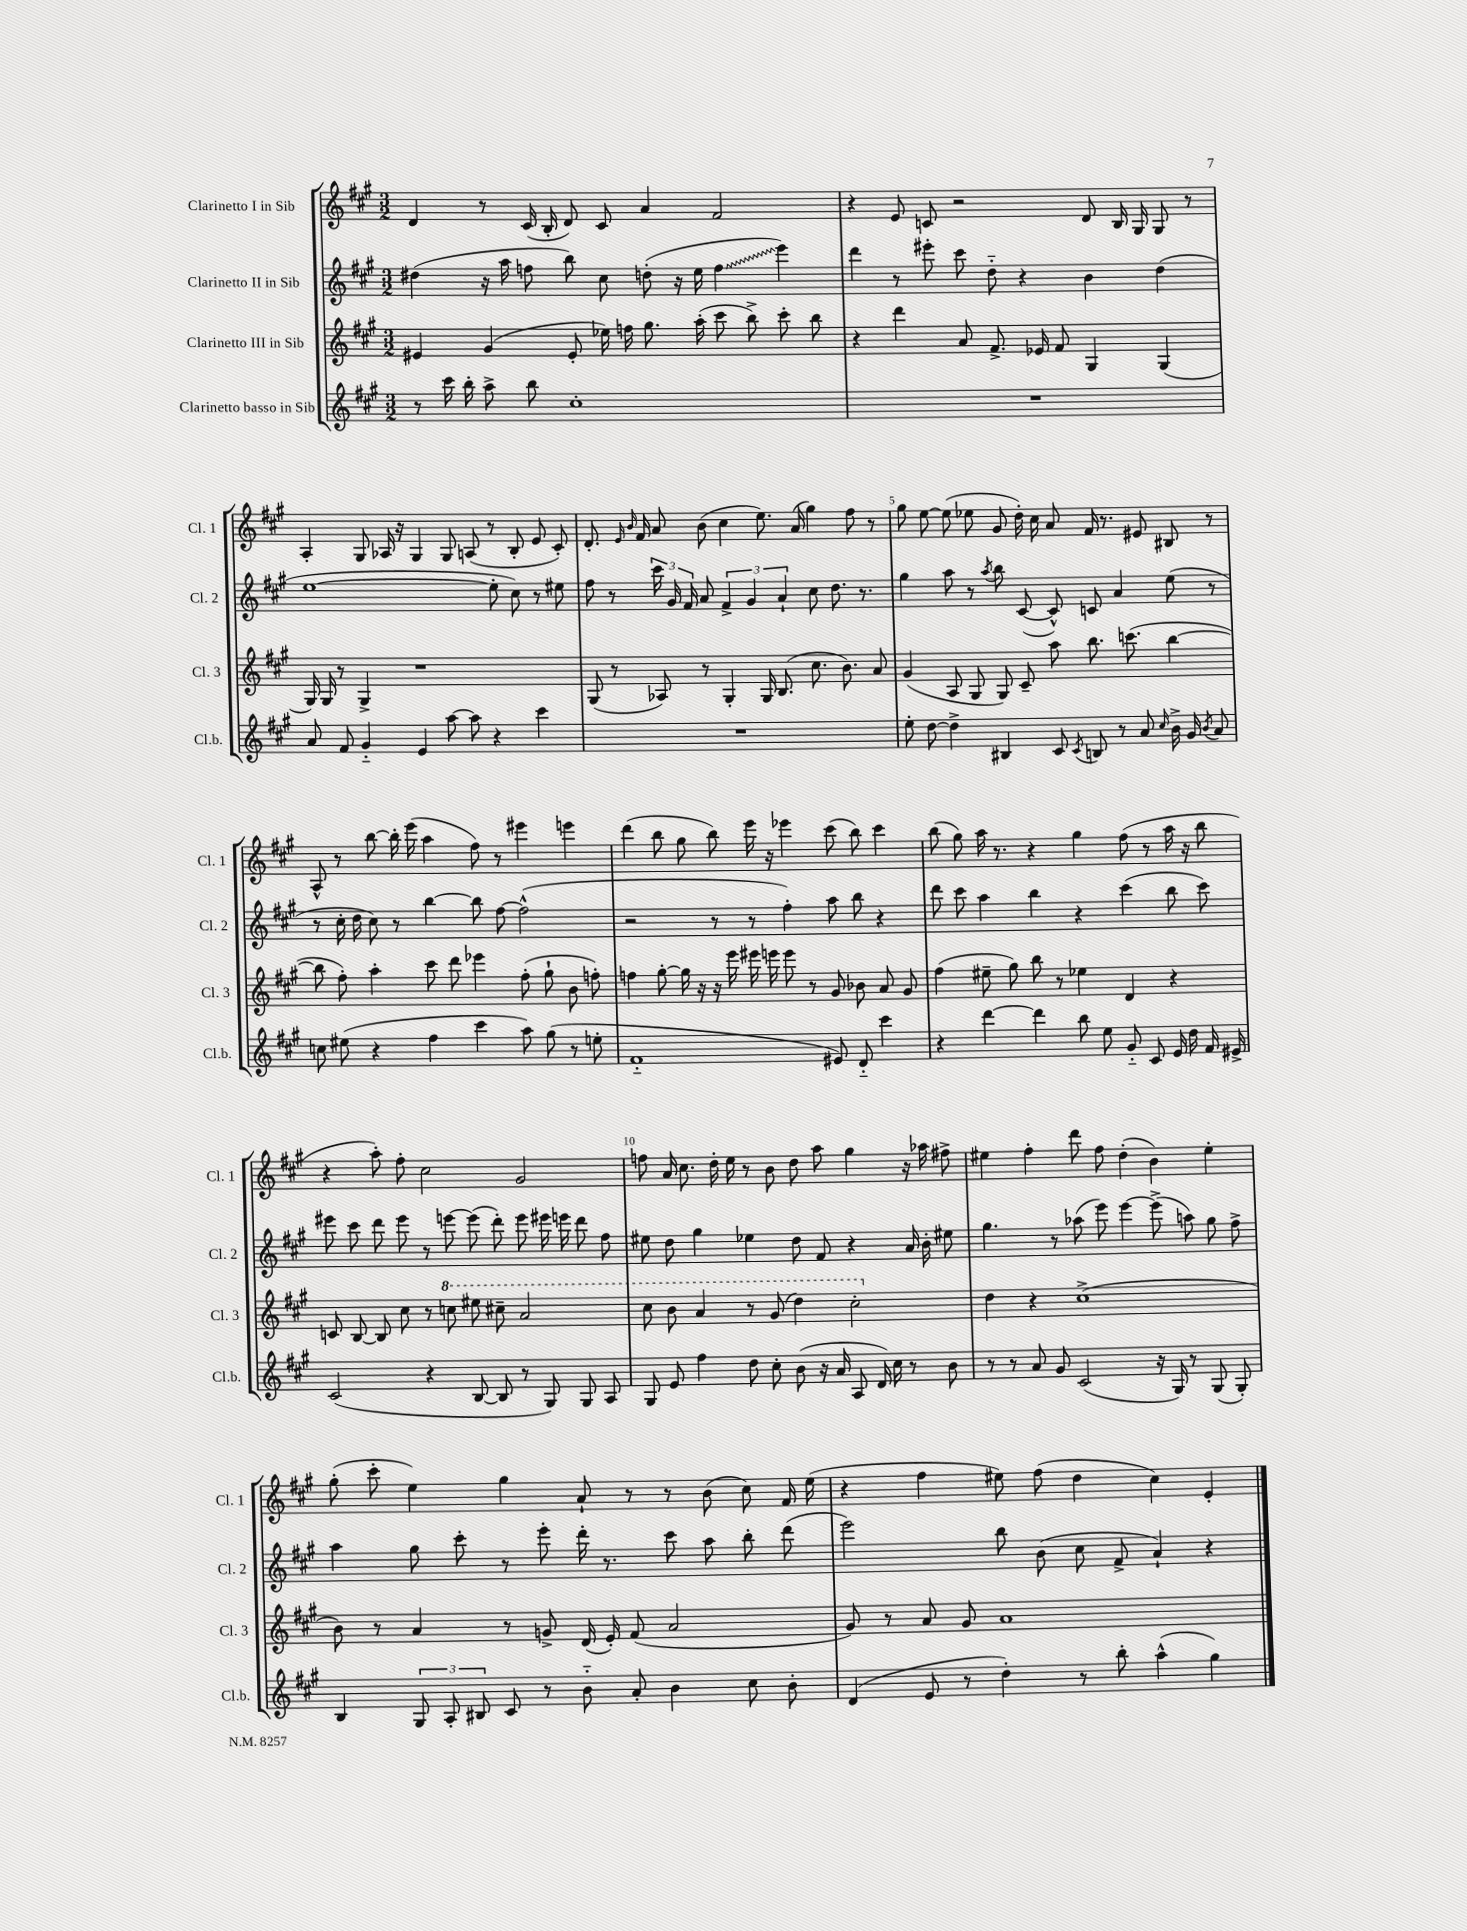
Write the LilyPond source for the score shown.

<<
\new StaffGroup <<
\new Staff = "s0" \with { instrumentName = "Clarinetto I in Sib" shortInstrumentName = "Cl. 1" } {
    \clef treble \key a \major \numericTimeSignature \time 3/2
    \autoBeamOff d'4 r8 cis'16( b16-. d'8) cis'8 a'4 fis'2 |
    r4 e'8 c'8 r2 d'8 b16 gis16 gis8 r8 |
    a4-. gis8 aes16 r16 gis4 gis8 a8( r8 b8-. e'8 cis'8-.) |
    d'8.-. \grace { e'16 b'16 } fis'16 a'8 b'8( cis''4 e''8.) a'16( gis''4) fis''8 r8 |
    gis''8 e''8~ e''8( ees''8 gis'8 d''16-.) cis''16 a'8 fis'16 r8. eis'8 bis8 r8 |
    a8-^ r8 b''8~ b''16-. e'''16( a''4 fis''8) r8 eis'''4 e'''4 |
    d'''4( b''8 gis''8 b''8) e'''16 r16 ees'''4 cis'''8( b''8) cis'''4 |
    b''8( gis''8) a''16 r8. r4 gis''4 fis''8( r8 a''16 r16 b''8 |
    r4 a''8-.) fis''8-. cis''2 gis'2 |
    f''8 a'16 cis''8. d''16-. e''16 r8 b'8 d''8 a''8 gis''4 r16 aes''16 fis''8-> |
    eis''4 fis''4-. d'''8 fis''8 d''4-.( b'4) eis''4-. |
    gis''8-.( cis'''8-. e''4) gis''4 a'8-! r8 r8 b'8( cis''8) fis'16 e''16( |
    r4 fis''4 eis''8) fis''8( d''4 cis''4) e'4-. \bar "|." |
}
\new Staff = "s1" \with { instrumentName = "Clarinetto II in Sib" shortInstrumentName = "Cl. 2" } {
    \clef treble \key a \major \numericTimeSignature \time 3/2
    \autoBeamOff dis''4( r16 a''16 f''8 b''8) cis''8 d''8-.( r16 e''16 \once \override Glissando.style = #'zigzag f''4\glissando e'''4) |
    d'''4 r8 eis'''8-. cis'''8 d''8-_ r4 b'4 d''4( |
    e''1~ e''8-. cis''8) r8 eis''8 |
    fis''8 r8 \tuplet 3/2 { cis'''16 gis'16 fis'16 } a'8 \tuplet 3/2 { fis'4-> gis'4 a'4-! } cis''8 d''8. r8. |
    gis''4 a''8 r8 \acciaccatura { a''8 } b''8 cis'8~( cis'8-^) c'8 a'4 e''8( r8 |
    r8 cis''16-. d''16 cis''8) r8 b''4~ b''8 fis''8~ fis''2-^( |
    r2 r8 r8 fis''4-.) a''8 b''8 r4 |
    d'''8 cis'''8 a''4 b''4 r4 cis'''4( b''8 cis'''8) |
    eis'''8 cis'''8 d'''8 eis'''8 r8 e'''8~ e'''8( d'''8-.) e'''8 eis'''16 e'''16 d'''8 fis''8 |
    eis''8 d''8 gis''4 ees''4 d''8 fis'8 r4 a'16 b'16-. eis''8 |
    gis''4. r8 aes''8( e'''8) e'''4~ e'''8->( a''8) gis''8 fis''8-> |
    a''4 gis''8 cis'''8-. r8 e'''8-. d'''16-. r8. cis'''8 a''8 b''8-. d'''8( |
    e'''2) b''8 b'8( cis''8 fis'8-> a'4-!) r4 \bar "|." |
}
\new Staff = "s2" \with { instrumentName = "Clarinetto III in Sib" shortInstrumentName = "Cl. 3" } {
    \clef treble \key a \major \numericTimeSignature \time 3/2
    \autoBeamOff eis'4 gis'4( eis'8-. ees''16) f''16 gis''8. a''16-.( cis'''8 b''8->) cis'''8-. b''8 |
    r4 d'''4 a'8 fis'8.-> ees'16 fis'8 gis4 gis4( |
    gis16) gis16 r8 gis4-> r1 |
    gis8( r8 aes8) r8 gis4-. gis16 b8.( cis''8. b'8.) a'8 |
    gis'4( a8 gis8 gis8) cis'8-- a''8 b''8. c'''8.( b''4~ |
    b''8 fis''8-.) a''4-. cis'''8 d'''8 ees'''4 fis''8-.( gis''8-! b'8 f''8-.) |
    f''4 gis''8~-. gis''16 r16 r16 e'''16 eis'''16 e'''16 e'''8 r8 gis'8 bes'8 a'8 gis'8 |
    fis''4( eis''8-- gis''8) b''8 r8 ees''4 d'4 r4 |
    c'8 b8~ b8 cis''8 r8 \ottava #1 c'''8 eis'''8 cis'''8-- a''2 |
    cis'''8 b''8 a''4 r8 gis''8( d'''4) cis'''2-. \ottava #0 |
    d''4 r4 cis''1->( |
    b'8) r8 a'4 r8 g'8-> d'16( e'16-.) fis'8( a'2 |
    gis'8) r8 a'8 gis'8 a'1 \bar "|." |
}
\new Staff = "s3" \with { instrumentName = "Clarinetto basso in Sib" shortInstrumentName = "Cl.b." } {
    \clef treble \key a \major \numericTimeSignature \time 3/2
    \autoBeamOff r8 cis'''16 b''16-. a''8-> b''8 cis''1-. |
    R1. |
    a'8 fis'8 gis'4-_ e'4 a''8~ a''8 r4 cis'''4 |
    R1. |
    e''8-. d''8~ d''4-> bis4 cis'8 \acciaccatura { cis'8 } b8 r8 a'8 \grace { cis''16 } b'16-> gis'16 \acciaccatura { b'8 } a'8 |
    c''8 eis''8( r4 fis''4 cis'''4 a''8) gis''8( r8 e''8-. |
    fis'1-_ eis'8) d'8-_ cis'''4 |
    r4 d'''4~ d'''4 b''8 e''8 gis'8-_ cis'8 e'16 d''16 fis'16 eis'16-> |
    cis'2( r4 b8~ b8 r8 gis8) gis8 a8 |
    gis8 e'8 fis''4 d''8 cis''8-. b'8( r16 a'16 a8 d'16) cis''16 r8 b'8 |
    r8 r8 a'8 gis'8 cis'2( r16 gis16) r8 gis8( gis8-.) |
    b4 \tuplet 3/2 { gis8 a8-. bis8 } cis'8 r8 b'8-_ a'8-. b'4 cis''8 b'8-. |
    d'4( e'8 r8 d''4-.) r8 b''8-. a''4-^( gis''4) \bar "|." |
}
>>
>>
\layout { \context { \Score \override BarNumber.break-visibility = ##(#f #t #t) barNumberVisibility = #(every-nth-bar-number-visible 5) } }
